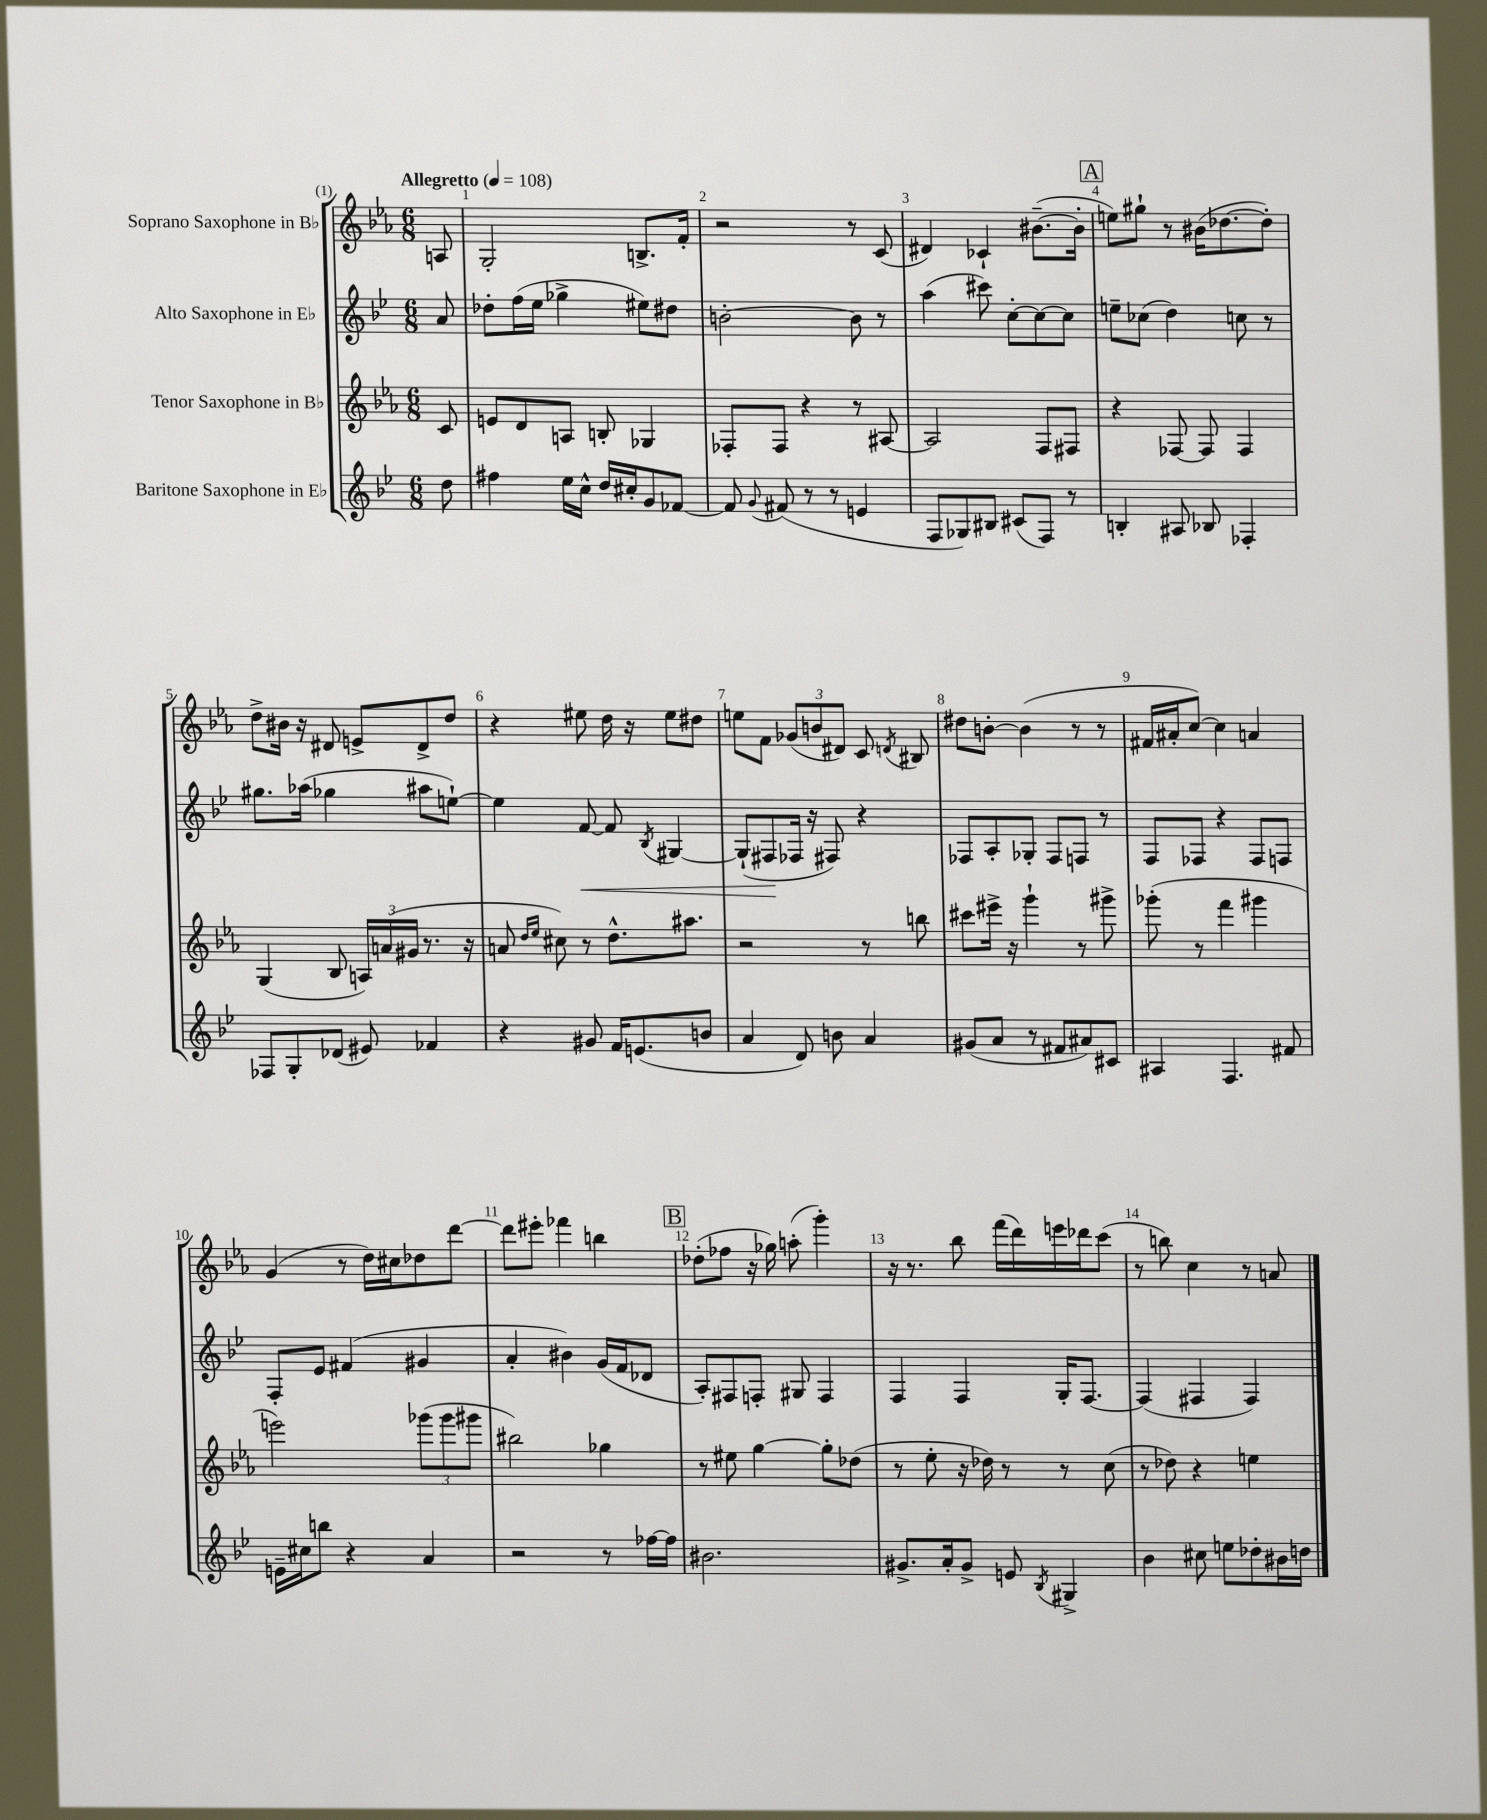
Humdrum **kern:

**kern	**kern	**kern	**kern
*staff4	*staff3	*staff2	*staff1
*clefG2	*clefG2	*clefG2	*clefG2
*k[b-e-]	*k[b-e-a-]	*k[b-e-]	*k[b-e-a-]
*M6/8	*M6/8	*M6/8	*M6/8
*MM108	*MM108	*MM108	*MM108
8dd\	8c/	8a/	8A/
=	=	=	=
4ff#\	8e/L	8dd-'\L	2G'/
.	8d/	(16ff\L	.
.	.	16ee-\JJ	.
16ee-\LL	8A/J	4gg-^\	.
16cc^^\JJ	.	.	.
16dd/LL	8B'/	.	.
16cc#'/J	.	.	.
8g/	4G-/	8ee#\L)	8.B^/L
[8f-/J	.	8dd#\J	.
.	.	.	16f'/Jk
=	=	=	=
8f-/]	8F-'/L	[2b'\	2r
8qqg/	.	.	.
(8f#/	8F-/J	.	.
8r	4r	.	.
8r	.	.	.
4e/	8r	8b\]	8r
.	[8A#/	8r	(8c/
=	=	=	=
8F/L	2A#/]	(4aa\	4d#/)
8G-/)	.	.	.
8B#/J	.	8ccc#\)	4c-`/
(8c#/L	.	[8cc'\L	.
8F/J)	8F/L	8cc\_	([8.b#~\L
8r	8F#/J	8cc\]J	.
.	.	.	16b#'\]Jk
=	=	=	=
4B'/	4r	8ee~\L	8ee\L)
.	.	(8cc-\J	8gg#`\J
8A#/	[8F-/	4dd\)	8r
8B-/	8F-/]	.	(16b#\LK
.	.	.	[8.dd-\
4F-'/	4F-/	8cc\	.
.	.	8r	8dd-'\]J)
=	=	=	=
8F-/L	(4G/	8.gg#\L	8dd^\L
8G'/	.	.	16b#\Jk
.	.	(16aa-\Jk	16r
(8d-/J	8B-/	4gg-\	8d#/
8e#/)	24A/LL)	.	8e^/L
.	(24a/	.	.
.	24g#/JJ	.	.
4f-/	8.r	8aa#\L	8d#^/
.	.	[8ee`\J)	8dd/J
.	16r	.	.
=	=	=	=
4r	8a/	4ee\]	4r
.	16qqdd/LL	.	.
.	16qqee-/JJ	.	.
.	8cc#\)	.	.
8g#/	8r	[8f/	8ee#\
16f/LK	8.dd^^\L	8f/]	16dd\
(8.e/	.	.	16r
.	.	8qB-/	.
.	.	[4G#/	8ee#\L
.	8.aa#\J	.	.
8b/J	.	.	8dd#\J
=	=	=	=
4a/	2r	(8G#`/]L	8ee\L
.	.	8F#/	8f\J
8d/)	.	16F-/Jk	(12g-/L
.	.	16r	.
.	.	.	12b/
8b\	.	8F#/)	.
.	.	.	12d#/J)
4a/	8r	4r	8c/
.	.	.	8qd/
.	8bb\	.	8B#/
=	=	=	=
(8g#/L	8ccc#\L	8F-/L	8dd#\L
8a/J	16eee#^\Jk	8A'/	[8b'\J
.	16r	.	.
8r	4ggg`\	8G-'/J	(4b\]
8f#/L	.	8F-/L	.
8a#/)	8r	8F/J	8r
8c#/J	8ggg#^\	8r	8r
=	=	=	=
4A#/	(8ggg-'\	8F/L	16f#/LL
.	.	.	16a#'/J
.	8r	8F-/J	[8cc/J)
4.F/	4fff\	4r	4cc\]
.	4ggg#\	8F-/L	4a/
8f#/	.	8F/J	.
=	=	=	=
16e~\LL	2eee\)	8F'/L	(4g/
16cc#\J	.	.	.
8bb\J	.	8e-/J	.
4r	.	(4f#/	8r
.	.	.	16dd\LL)
.	.	.	16cc#\J
4a/	(12ggg-\L	4g#/	8dd-\
.	12ggg-\	.	.
.	.	.	[8ddd\J
.	12ggg#\J	.	.
=	=	=	=
2r	2bb#\)	4a'/	8ddd\]L
.	.	.	8eee#'\J
.	.	4b#\)	4fff-\
8r	4gg-\	(16g/LL	4bb\
.	.	16f/J	.
[16ff-\LL	.	8d-/J	.
16ff-\]JJ	.	.	.
=	=	=	=
2.b#\	8r	8A'/L)	(8dd-'\L
.	8ee#\	8F#/	8ff-\J
.	[4gg\	8F'/J	16r
.	.	.	16gg-\)
.	.	8G#/	(8aa'\
.	8gg'\]L	4F/	4ggg'\)
.	(8dd-\J	.	.
=	=	=	=
8.g#^/L	8r	4F/	16r
.	.	.	8.r
.	8ee-'\	.	.
16a'/k	.	.	.
8g#^/J	16r	4F/	8bb-\
.	16dd-\)	.	.
8e/	8r	.	(16fff\LL
.	.	.	16ddd\)
8qB-/	.	.	.
4G#^/	8r	16G'/LK	16eee\
.	.	[8.F/J	16ddd-\J
.	(8cc\	.	(8ccc\J
=	=	=	=
4b-\	8r	(4F/]	8r
.	8dd-\)	.	8bb\)
8cc#\	4r	4F#/	4cc\
8ee\L	.	.	.
8dd-'\	4ee\	4F#/)	8r
16b#\L	.	.	8a/
16dd\JJ	.	.	.
==	==	==	==
*-	*-	*-	*-
